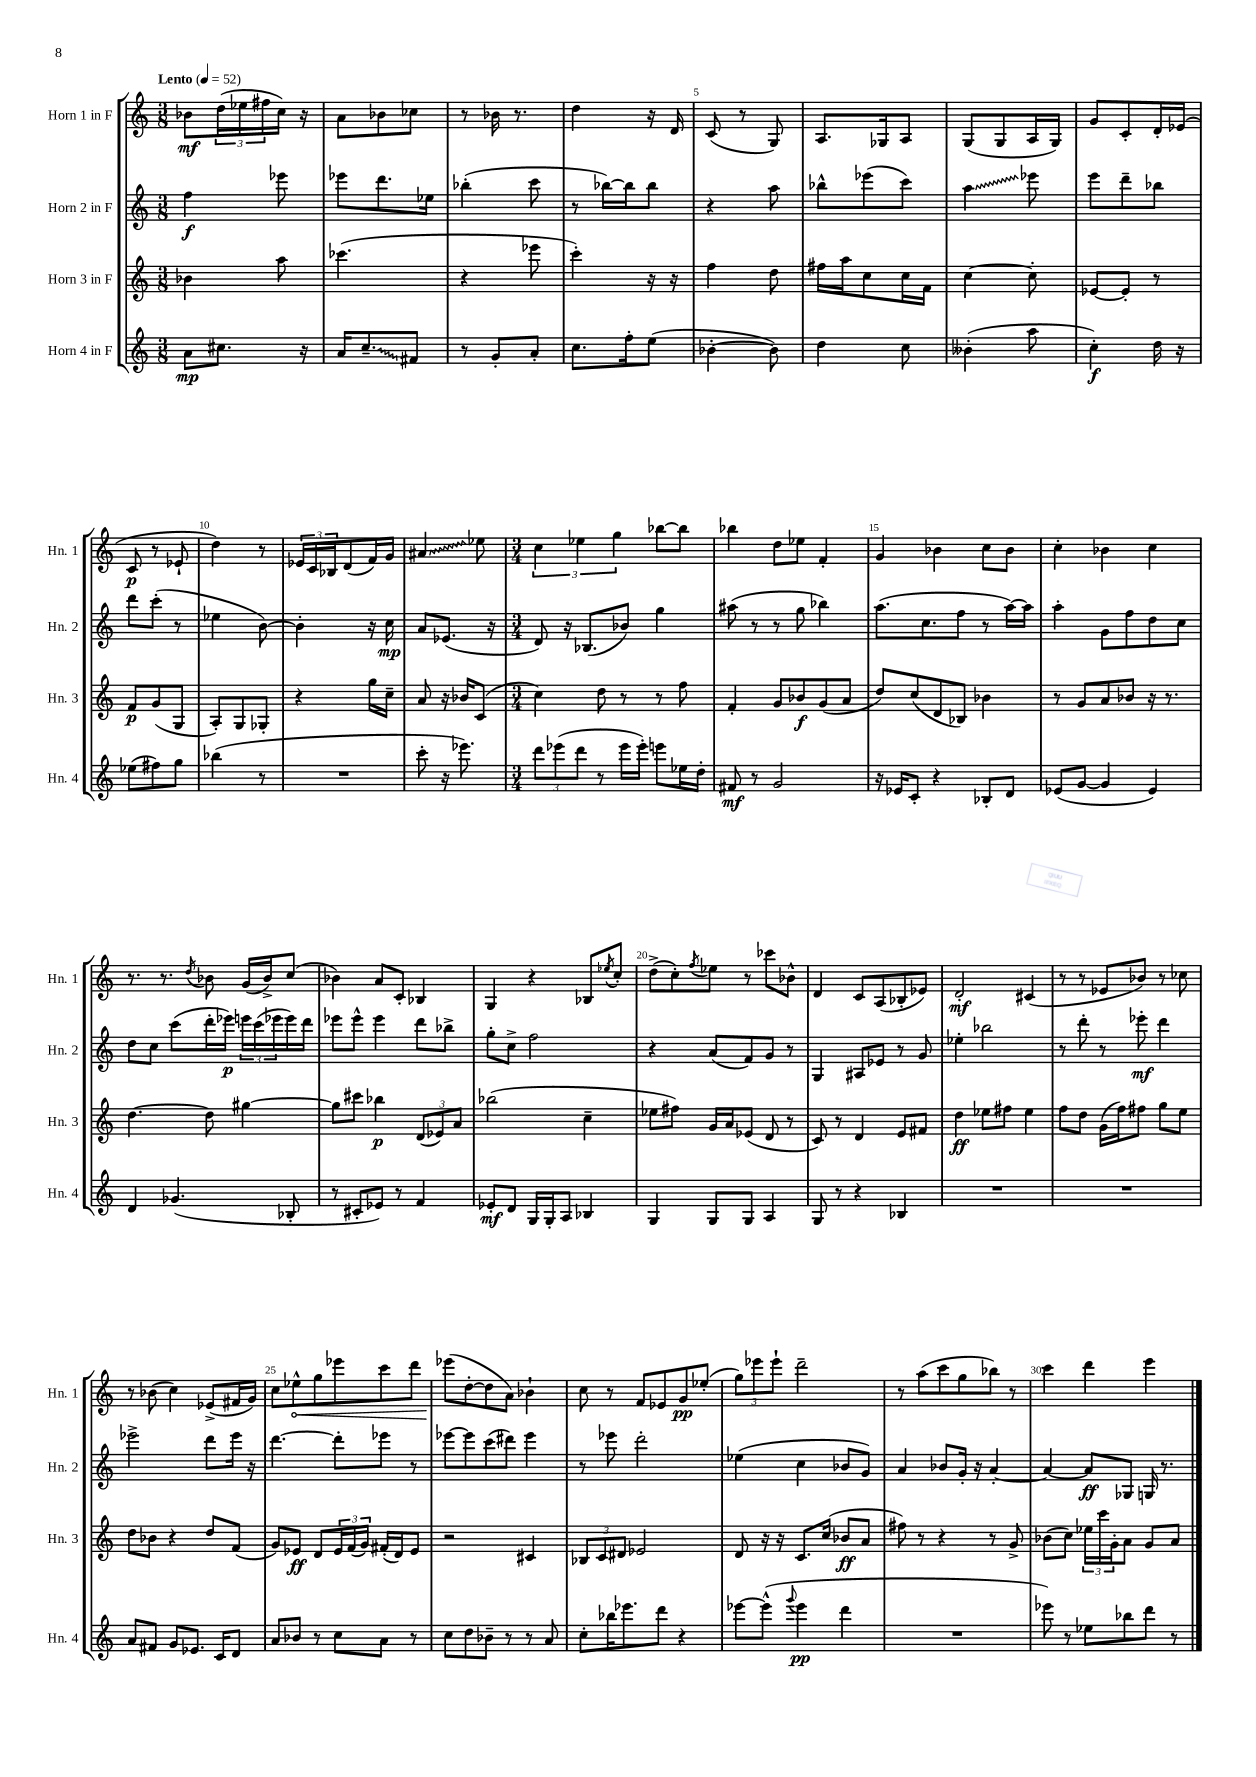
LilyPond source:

<<
\new StaffGroup <<
\new Staff = "s0" \with { instrumentName = "Horn 1 in F" shortInstrumentName = "Hn. 1" } {
    \clef treble \key c \major \numericTimeSignature \time 3/8 \tempo "Lento" 4 = 52
    bes'8\mf \tuplet 3/2 { d''16( ees''16 fis''16 } c''16) r16 |
    a'8 bes'8 ces''8 |
    r8 bes'16 r8. |
    d''4 r16 d'16 |
    c'8( r8 g8) |
    a8. ges16 a8 |
    g8( g8 a16 g16) |
    g'8 c'8-. d'16-. ees'16( |
    c'8\p r8 ees'8-! |
    d''4) r8 |
    \tuplet 3/2 { ees'16 c'16 bes16 } d'8( f'16) g'16 |
    \once \override Glissando.style = #'zigzag ais'4\glissando ees''8 |
    \numericTimeSignature \time 3/4 \tuplet 3/2 { c''4 ees''4 g''4 } bes''8~ bes''8 |
    bes''4 d''8 ees''8 f'4-. |
    g'4 bes'4 c''8 bes'8 |
    c''4-. bes'4 c''4 |
    r8. r8. \acciaccatura { d''8 } bes'8 g'16( bes'16->) c''8( |
    bes'4) a'8 c'8-. bes4 |
    g4 r4 bes8 \acciaccatura { ees''8 } c''8-. |
    d''8->( c''8-.) \acciaccatura { f''8 } ees''8 r8 ces'''8 bes'8-^ |
    d'4 c'8 a8( bes8-. ees'8) |
    d'2-.\mf cis'4( |
    r8 r8 ees'8 bes'8) r8 ces''8 |
    r8 bes'8( c''4) ees'8->( fis'16 g'16) |
    c''8 \once \override Hairpin.circled-tip = ##t ees''8-^\< g''8 ees'''8 c'''8 d'''8 |
    ees'''8\!( d''8~-. d''8 a'8) bes'4-! |
    c''8 r8 f'8 ees'8 g'8\pp ees''8-.( |
    \tuplet 3/2 { g''8) ees'''8 ees'''8-! } d'''2-- |
    r8 a''8( c'''8 g''8 bes''8) r8 |
    c'''4 d'''4 e'''4 \bar "|." |
}
\new Staff = "s1" \with { instrumentName = "Horn 2 in F" shortInstrumentName = "Hn. 2" } {
    \clef treble \key c \major \numericTimeSignature \time 3/8
    f''4\f ees'''8 |
    ees'''8 d'''8. ees''16 |
    bes''4-.( c'''8 |
    r8 bes''16~) bes''16 bes''8 |
    r4 a''8 |
    bes''8-^ ees'''8( c'''8) |
    \once \override Glissando.style = #'zigzag a''4\glissando ees'''8 |
    e'''8 d'''8-- bes''8 |
    d'''8 c'''8-.( r8 |
    ees''4 b'8~) |
    b'4-. r16 c''16\mp |
    a'8 ees'8.( r16 |
    \numericTimeSignature \time 3/4 d'8) r16 bes8.( bes'8) g''4 |
    ais''8( r8 r8 g''8 bes''4) |
    a''8.( c''8. f''8 r8 a''16~) a''16 |
    a''4-. g'8 f''8 d''8 c''8 |
    d''8 c''8 c'''8( d'''16-. ees'''16\p) \tuplet 3/2 { e'''16 c'''16( ees'''16 } ees'''16) d'''16 |
    ees'''8 ees'''8-^ ees'''4 d'''8 bes''8-> |
    g''8-. c''8-> f''2 |
    r4 a'8( f'8) g'8 r8 |
    g4 ais8 ees'8 r8 g'8 |
    ees''4-. bes''2 |
    r8 d'''8-. r8 ees'''8-.\mf d'''4 |
    ees'''2-> d'''8 ees'''16 r16 |
    d'''4.~ d'''8-. ees'''8 r8 |
    ees'''8~ ees'''8 c'''8( dis'''8) ees'''4 |
    r8 ees'''8 d'''2-. |
    ees''4( c''4 bes'8 g'8) |
    a'4 bes'8 g'16-. r16 a'4~-. |
    a'4~ a'8\ff ges8 g16 r8. \bar "|." |
}
\new Staff = "s2" \with { instrumentName = "Horn 3 in F" shortInstrumentName = "Hn. 3" } {
    \clef treble \key c \major \numericTimeSignature \time 3/8
    bes'4 a''8 |
    ces'''4.( |
    r4 ees'''8 |
    c'''4-.) r16 r16 |
    f''4 d''8 |
    fis''16 a''16 c''8 c''16 f'16 |
    c''4~ c''8-. |
    ees'8~ ees'8-. r8 |
    f'8\p g'8( g8 |
    a8-.) g8 ges8-. |
    r4 g''16 c''16-- |
    a'8 r16 bes'16 c'8( |
    \numericTimeSignature \time 3/4 c''4) d''8 r8 r8 f''8 |
    f'4-. g'8 bes'8\f g'8( a'8 |
    d''8) c''8( d'8 bes8) bes'4 |
    r8 g'8 a'8 bes'8 r16 r8. |
    d''4.~ d''8 gis''4~ |
    gis''8 cis'''8 bes''4\p \tuplet 3/2 { d'8( ees'8) a'8 } |
    bes''2( c''4-- |
    ees''8 fis''8) g'16 a'16 ees'8( d'8 r8 |
    c'8) r8 d'4 e'8 fis'8 |
    d''4\ff ees''8 fis''8 ees''4 |
    f''8 d''8 g'16( f''16) fis''8 g''8 e''8 |
    d''8 bes'8 r4 d''8 f'8( |
    g'8) ees'8\ff d'8 \tuplet 3/2 { ees'16 f'16( g'16) } fis'16-.( d'16) ees'8 |
    r2 cis'4 |
    \tuplet 3/2 { bes8 c'8 dis'8 } ees'2 |
    d'8 r16 r16 c'8. c''16( bes'8\ff a'8 |
    fis''8) r8 r4 r8 g'8-> |
    bes'8( c''8) \tuplet 3/2 { ees''16 c'''16 g'16-. } a'8 g'8 a'8 \bar "|." |
}
\new Staff = "s3" \with { instrumentName = "Horn 4 in F" shortInstrumentName = "Hn. 4" } {
    \clef treble \key c \major \numericTimeSignature \time 3/8
    a'8\mp cis''8. r16 |
    a'16 \once \override Glissando.style = #'zigzag c''8.--\glissando fis'8 |
    r8 g'8-. a'8-. |
    c''8. f''16-. e''8( |
    bes'4~-. bes'8) |
    d''4 c''8 |
    beses'4-.( a''8 |
    c''4-.\f) d''16 r16 |
    ees''8( fis''8) g''8 |
    bes''4( r8 |
    R4. |
    c'''8-. r16 ees'''8.) |
    \numericTimeSignature \time 3/4 \tuplet 3/2 { d'''8 ees'''8( d'''8 } r8 ees'''16 ees'''16-.) e'''8 ees''16 d''16-. |
    fis'8\mf r8 g'2 |
    r16 ees'16 c'8-. r4 bes8-. d'8 |
    ees'8( g'8~ g'4 ees'4) |
    d'4 ges'4.( bes8-. |
    r8 cis'8-. ees'8) r8 f'4 |
    ees'8-.\mf d'8 g16 g16-. a8 bes4 |
    g4 g8 g8 a4 |
    g8 r8 r4 bes4 |
    R2. |
    R2. |
    a'8 fis'8 g'8 ees'8. c'16 d'8 |
    a'8 bes'8 r8 c''8 a'8 r8 |
    c''8 d''8 bes'8-- r8 r8 a'8 |
    c''8-. bes''16 ees'''8. d'''8 r4 |
    ees'''8~ ees'''8-^( \appoggiatura { g'''8 } ees'''4\pp d'''4 |
    R2. |
    ees'''8) r8 ees''8 bes''8 d'''8 r8 \bar "|." |
}
>>
>>
\layout { \context { \Score \override BarNumber.break-visibility = ##(#f #t #t) barNumberVisibility = #(every-nth-bar-number-visible 5) } }
